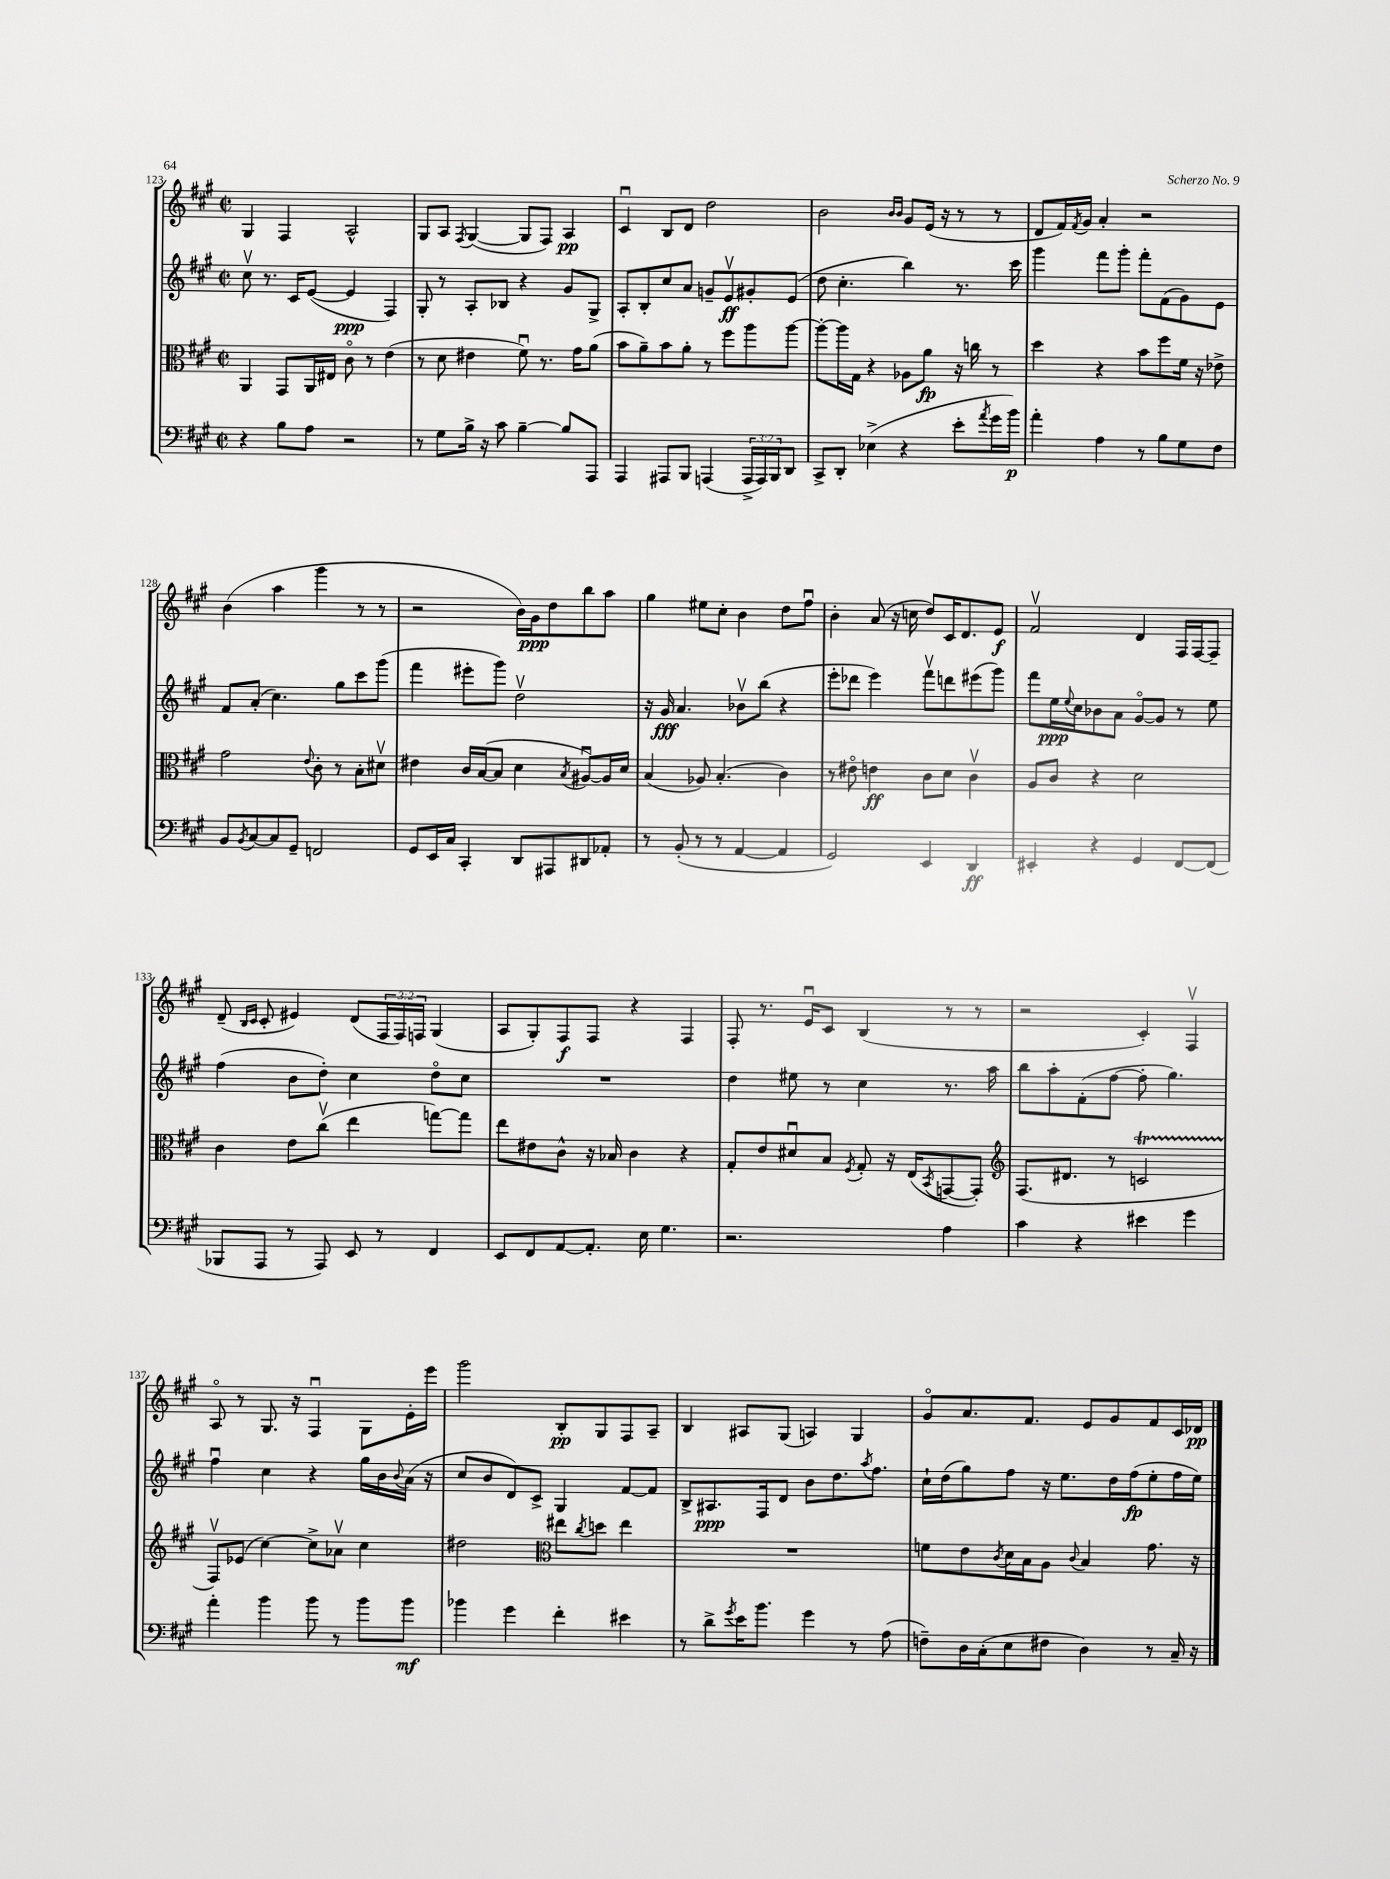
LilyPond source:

<<
\new StaffGroup <<
\new Staff = "s0" {
    \clef treble \key a \major \defaultTimeSignature \time 2/2 \override Staff.TupletNumber.text = #tuplet-number::calc-fraction-text
    gis4 fis4 a2-^ |
    gis8 a8 \acciaccatura { fis8 } gis4~( gis8 fis8) a4\pp |
    cis'4\downbow b8 d'8 d''2 |
    b'2 \grace { b'16 b'16 } gis'8 e'16( r16 r8 r8 |
    d'8 fis'16) \acciaccatura { fis'8 } gis'16 a'4-. r2 |
    b'4( a''4 gis'''4 r8 r8 |
    r2 b'16) gis'16\ppp d''8 b''8 a''8 |
    gis''4 eis''8 cis''8-. b'4 d''8 fis''8\downbow |
    b'4-. a'8( r16 c''16 d''8) cis'16 d'8. e'8\f |
    fis'2\upbow d'4 fis16 fis16~ fis8-- |
    d'8--( \grace { b16 cis'16 } cis'8-. eis'4) d'8( \tuplet 3/2 { fis16 fis16) f16 } gis4( |
    a8 gis8-.) fis8\f fis8 r4 fis4 |
    fis8-. r8. e'16\downbow cis'8 b4( r8 r8 |
    r2 cis'4-.) fis4\upbow |
    a8\flageolet r8 gis8. r16 fis4\downbow gis8 e'16-. e'''16 |
    gis'''2 b8-.\pp gis8 fis8 a8-- |
    b4 ais8 gis8( a4) gis4 |
    gis'8\flageolet a'8. fis'8. e'8 gis'8 fis'8 cis'16 des'16\pp \bar "|." |
}
\new Staff = "s1" {
    \clef treble \key a \major \defaultTimeSignature \time 2/2
    cis''8\upbow r8. cis'16 e'8~( e'4\ppp fis4) |
    gis8-. r8 a8-. bes8 r4 gis'8 gis8-> |
    a8-. b8-. cis''8 a'8 g'8-- e'8\upbow\ff gis'8-. e'8( |
    d''8 cis''4.-. b''4) r8. cis'''16 |
    gis'''4 fis'''8 gis'''8-. fis'''8-. fis'8( gis'8) e'8 |
    fis'8 a'8-.( cis''4.) gis''8 cis'''8 gis'''8( |
    fis'''4 eis'''8-. gis'''8) d''2\upbow |
    r16 gis'16\fff a'4. bes'8\upbow b''8( r4 |
    e'''8-. des'''8 e'''4) fis'''8\upbow d'''8 eis'''8( gis'''8) |
    fis'''8 e''16\ppp \appoggiatura { e''8 } cis''16 bes'8 a'8 gis'8~\flageolet gis'8 r8 e''8 |
    fis''4( b'8 d''8-.) cis''4 d''8\flageolet cis''8 |
    R1 |
    d''4 eis''8 r8 cis''4 r8. a''16 |
    b''8 a''8-. fis'8-.( fis''8~ fis''8-. gis''4.) |
    fis''4\downbow cis''4 r4 gis''16 b'16 \appoggiatura { b'8 } a'16( r16 |
    cis''8 b'8 d'8) cis'8-> gis4 fis'8~ fis'8 |
    b8-> ais8.\ppp fis16 d'8 b'8 d''8. \acciaccatura { a''8 } fis''8. |
    cis''16-! d''16( gis''8) fis''8 r16 e''8. d''16 fis''16\fp( e''8-. fis''16 e''16) \bar "|." |
}
\new Staff = "s2" {
    \clef alto \key a \major \defaultTimeSignature \time 2/2
    a,4 gis,8 a,16 eis16 cis'8\flageolet r8 e'4( |
    r8 d'8 eis'4 fis'8\downbow) r8. gis'16 a'8( |
    b'8 a'8--) b'8 a'8-. r8 fis''8 a''8 a''8~ |
    a''8~-. a''16 gis16 r4 aes8 a'8\fp r16 c''16 r8 |
    d''4 r4 b'8 fis''8 fis'16 r16 ees'8-> |
    gis'2 \appoggiatura { e'8 } cis'8-. r8 b8-. dis'8\upbow |
    eis'4 cis'16 b16~( b8 d'4 \acciaccatura { b8 } ais8~\downbow) ais16 d'16 |
    b4( aes8) b4.-.( cis'4) |
    r8 eis'8\flageolet e'4\ff cis'8 d'8 cis'4\upbow |
    a8 cis'8 r4 d'2 |
    cis'4 e'8 cis''8\upbow( e''4 g''8~) g''8 |
    e''8 eis'8 cis'8-^ r16 bes16 cis'4 r4 |
    gis8-. e'8 dis'8\downbow b8 \acciaccatura { fis8 } gis8-. r16 e16( \acciaccatura { b,8 } g,8~ g,8-.) |
    \clef treble fis8.( dis'8. r8 c'2\startTrillSpan |
    fis8\upbow\stopTrillSpan) ees'8( cis''4~) cis''8-> aes'8\upbow cis''4 |
    dis''2 \clef alto eis''8 \acciaccatura { cis''8 } d''8 eis''4 |
    R1 |
    f'8 e'8 \acciaccatura { cis'8 } d'16 b16 a8 \appoggiatura { cis'8 } b4 gis'8. r16 \bar "|." |
}
\new Staff = "s3" {
    \clef bass \key a \major \defaultTimeSignature \time 2/2 \override Staff.TupletNumber.text = #tuplet-number::calc-fraction-text
    r4 b8 a8 r2 |
    r8 gis8 b16-> r16 cis'8 b4~-- b8 a,,8 |
    a,,4 ais,,8 b,,8 a,,4( \tuplet 3/2 { a,,16-> a,,16) b,,16 } d,8 |
    cis,8-> d,8-. ees4->( r4 e'8-. \acciaccatura { a'8 } gis'16 b'16\p) |
    a'4-. a4 r8 b8 gis8 fis8 |
    b,8 \acciaccatura { b,8 } cis8~ cis8 gis,8-- f,2 |
    gis,8 e,16 cis16 cis,4-. d,8 ais,,8 dis,8 aes,8-. |
    r8 b,8-.( r8 r8 a,4~ a,4 |
    gis,2) e,4 d,4\ff |
    eis,4-. r4 gis,4 fis,8~ fis,8( |
    bes,,8 a,,8 r8 a,,8) e,8 r8 fis,4 |
    e,8 fis,8 a,8~ a,8.-. e16 gis4. |
    r2. a4 |
    cis'4 r4 eis'4 gis'4 |
    a'4-. b'4 b'8 r8 b'8 b'8\mf |
    bes'4 gis'4 fis'4-. eis'4 |
    r8 d'8-> \acciaccatura { gis'8 } e'16 b'8. gis'4 r8 a8( |
    f8--) d16 cis16-.( e8 fis8 d4) r8 cis16-- r16 \bar "|." |
}
>>
>>
\layout { \context { \Score currentBarNumber = #123 } }
